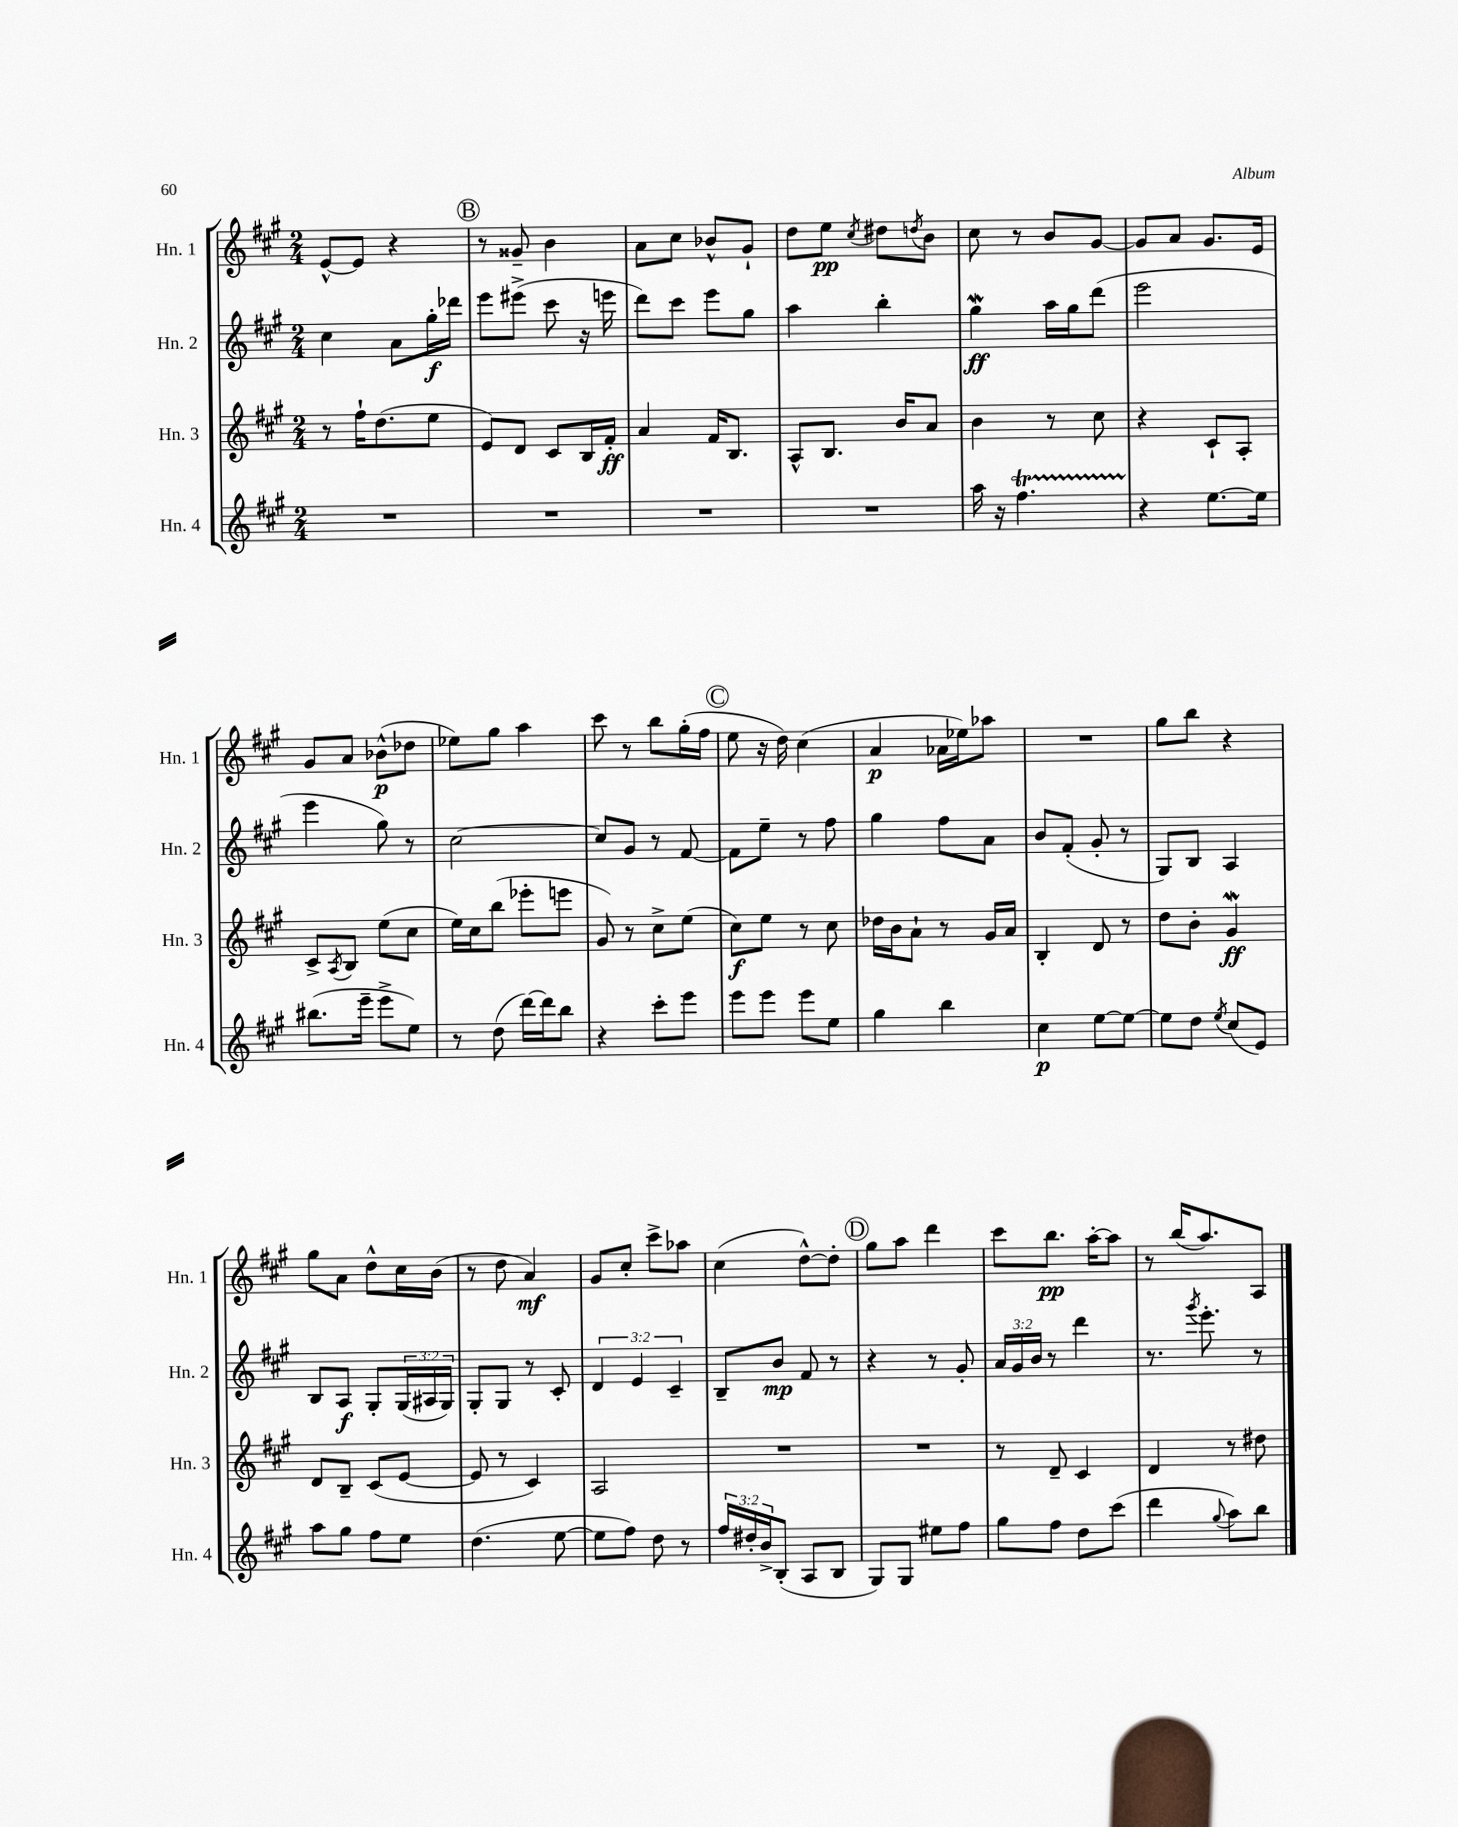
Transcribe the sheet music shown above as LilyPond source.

<<
\new StaffGroup <<
\new Staff = "s0" \with { instrumentName = "Hn. 1" shortInstrumentName = "Hn. 1" } {
    \clef treble \key a \major \numericTimeSignature \time 2/4
    e'8~-^ e'8 r4 |
    \mark \markup { \circle "B" } r8 gisis'8-- b'4 |
    a'8 cis''8 bes'8-^ gis'8-! |
    d''8 e''8\pp \acciaccatura { cis''8 } dis''8 \acciaccatura { d''8 } b'8 |
    cis''8 r8 b'8 gis'8~ |
    gis'8 a'8 gis'8. e'16 |
    gis'8 a'8 bes'8-^\p( des''8 |
    ees''8) gis''8 a''4 |
    cis'''8 r8 b''8 gis''16-.( fis''16 |
    \mark \markup { \circle "C" } e''8 r16 d''16) cis''4( |
    a'4\p aes'16 ees''16) aes''8 |
    R2 |
    gis''8 b''8 r4 |
    gis''8 a'8 d''8-^ cis''16 b'16( |
    r8 d''8 a'4\mf) |
    gis'8 cis''8-. cis'''8-> aes''8 |
    cis''4( d''8~-^) d''8-. |
    \mark \markup { \circle "D" } gis''8 a''8 d'''4 |
    cis'''8 b''8.\pp a''16~-. a''8 |
    r8 b''16( a''8.) a8 \bar "|." |
}
\new Staff = "s1" \with { instrumentName = "Hn. 2" shortInstrumentName = "Hn. 2" } {
    \clef treble \key a \major \numericTimeSignature \time 2/4 \override Staff.TupletNumber.text = #tuplet-number::calc-fraction-text
    cis''4 a'8 gis''16-.\f des'''16 |
    \mark \markup { \circle "B" } e'''8 eis'''8->( cis'''8 r16 e'''16 |
    d'''8) cis'''8 e'''8 gis''8 |
    a''4 b''4-. |
    gis''4\mordent\ff a''16 gis''16 d'''8( |
    e'''2 |
    e'''4 gis''8) r8 |
    cis''2~ |
    cis''8 gis'8 r8 fis'8~ |
    \mark \markup { \circle "C" } fis'8 e''8-- r8 fis''8 |
    gis''4 fis''8 a'8 |
    b'8 fis'8-.( gis'8-. r8 |
    gis8) b8 a4 |
    b8 a8\f gis8-. \tuplet 3/2 { gis16( ais16 gis16) } |
    gis8-. gis8 r8 cis'8-. |
    \tuplet 3/2 { d'4 e'4 cis'4-- } |
    b8-- b'8\mp fis'8 r8 |
    \mark \markup { \circle "D" } r4 r8 gis'8-. |
    \tuplet 3/2 { a'16 gis'16 b'16 } r8 d'''4 |
    r8. \acciaccatura { gis'''8 } e'''8.-. r8 \bar "|." |
}
\new Staff = "s2" \with { instrumentName = "Hn. 3" shortInstrumentName = "Hn. 3" } {
    \clef treble \key a \major \numericTimeSignature \time 2/4
    r8 fis''16-! d''8.( e''8 |
    \mark \markup { \circle "B" } e'8) d'8 cis'8 b16 fis'16-.\ff |
    a'4 fis'16 b8. |
    a8-^ b8. b'16 a'8 |
    b'4 r8 cis''8 |
    r4 cis'8-! a8-. |
    cis'8-> \acciaccatura { a8 } b8 e''8( cis''8 |
    e''16) cis''16 b''8( ees'''8-. e'''8 |
    gis'8) r8 cis''8-> e''8( |
    \mark \markup { \circle "C" } cis''8\f) e''8 r8 cis''8 |
    des''16 b'16 a'8-! r8 gis'16 a'16 |
    b4-. d'8 r8 |
    d''8 b'8-. gis'4\mordent\ff |
    d'8 b8-- cis'8( e'8~ |
    e'8 r8 cis'4) |
    a2 |
    R2 |
    \mark \markup { \circle "D" } R2 |
    r8 d'8-- cis'4 |
    d'4 r8 dis''8 \bar "|." |
}
\new Staff = "s3" \with { instrumentName = "Hn. 4" shortInstrumentName = "Hn. 4" } {
    \clef treble \key a \major \numericTimeSignature \time 2/4 \override Staff.TupletNumber.text = #tuplet-number::calc-fraction-text
    R2 |
    \mark \markup { \circle "B" } R2 |
    R2 |
    R2 |
    a''16 r16 fis''4.\startTrillSpan |
    r4\stopTrillSpan e''8.~ e''16 |
    bis''8.( e'''16-- e'''8-> e''8) |
    r8 d''8( d'''16~) d'''16 b''8 |
    r4 cis'''8-. e'''8 |
    \mark \markup { \circle "C" } e'''8 e'''8 e'''8 e''8 |
    gis''4 b''4 |
    cis''4\p e''8~ e''8~ |
    e''8 d''8 \acciaccatura { e''8 } cis''8( e'8) |
    a''8 gis''8 fis''8 e''8 |
    d''4.( e''8~ |
    e''8 fis''8) d''8 r8 |
    \tuplet 3/2 { fis''16 dis''16-. b'16-> } b8-.( a8 b8 |
    \mark \markup { \circle "D" } gis8) gis8 eis''8 fis''8 |
    gis''8 fis''8 d''8 cis'''8( |
    d'''4 \appoggiatura { gis''8 } a''8) b''8 \bar "|." |
}
>>
>>
\layout { \context { \Score \remove "Bar_number_engraver" } }
